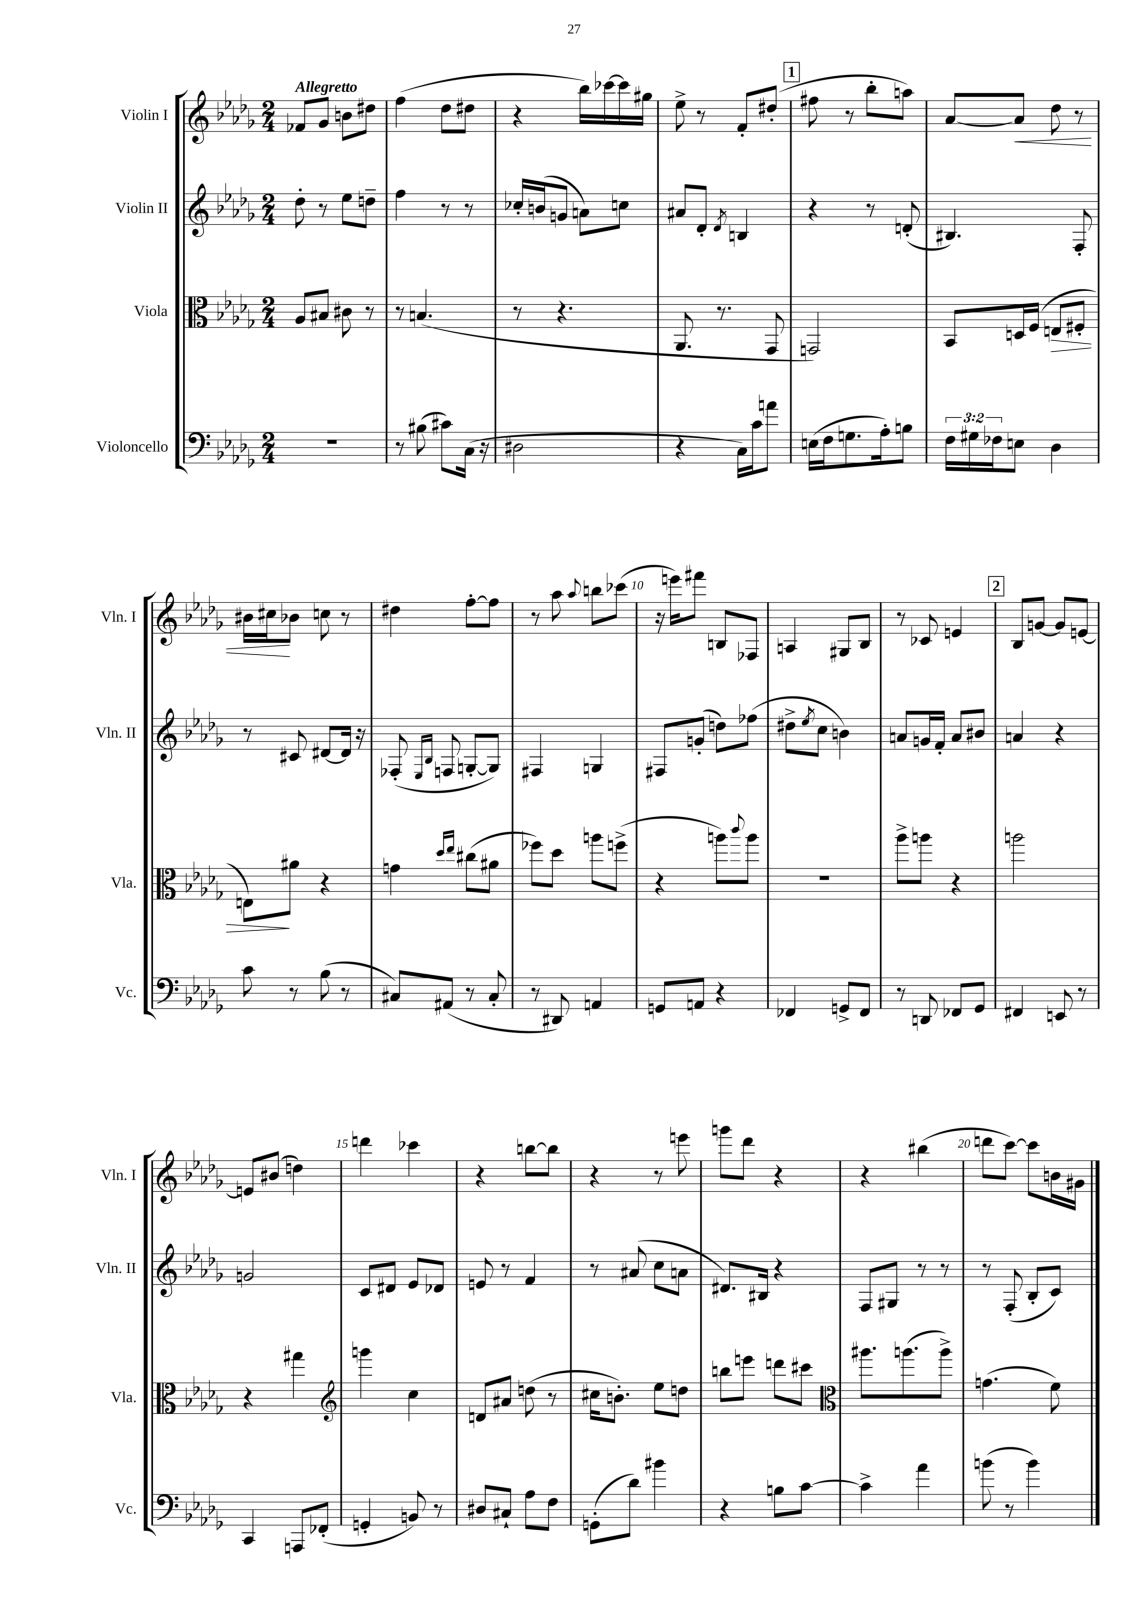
<<
\new StaffGroup <<
\new Staff = "s0" \with { instrumentName = "Violin I" shortInstrumentName = "Vln. I" } {
    \clef treble \key des \major \numericTimeSignature \time 2/4 \tempo "Allegretto"
    fes'8 ges'8 b'8 dis''8 |
    f''4( des''8 dis''8 |
    r4 bes''16) ces'''16~ ces'''16 gis''16 |
    ees''8-> r8 f'8-. dis''8-.( |
    \mark \markup { \box "1" } fis''8 r8 bes''8-. a''8) |
    aes'8~ aes'8\< des''8 r8 |
    bis'16 cis''16\! bes'8 c''8 r8 |
    dis''4 f''8~-. f''8 |
    r8 aes''8 \appoggiatura { aes''8 } b''8 ces'''8( |
    r16 e'''16) fis'''8 b8 fes8 |
    a4 gis8 bes8 |
    r8 ces'8 e'4 |
    \mark \markup { \box "2" } bes8 g'8~ g'8 e'8~ |
    e'8 bis'8( d''4) |
    d'''4 ces'''4 |
    r4 b''8~ b''8 |
    r4 r8 e'''8 |
    g'''8 des'''8 r4 |
    r4 bis''4( |
    d'''8 c'''8~) c'''8 b'16 gis'16 \bar "|." |
}
\new Staff = "s1" \with { instrumentName = "Violin II" shortInstrumentName = "Vln. II" } {
    \clef treble \key des \major \numericTimeSignature \time 2/4
    des''8-. r8 ees''8 d''8-- |
    f''4 r8 r8 |
    ces''16-. b'16( g'8 a'8) c''8 |
    ais'8 des'8-. \acciaccatura { des'8 } b4 |
    \mark \markup { \box "1" } r4 r8 d'8-.( |
    bis4.) f8-. |
    r8 cis'8 dis'8~ dis'16 r16 |
    fes8-.( \grace { ees16 bes16 } f8 g8~-. g8) |
    fis4 g4 |
    fis8 g'8-.( d''8) fes''8( |
    dis''8-> \acciaccatura { ees''8 } c''8 b'4) |
    a'8 g'16 f'16-. a'8 bis'8 |
    \mark \markup { \box "2" } a'4 r4 |
    g'2 |
    c'8 dis'8 ees'8 des'8 |
    e'8 r8 f'4 |
    r8 ais'8( c''8 a'8 |
    dis'8.) bis16 r4 |
    f8 gis8 r8 r8 |
    r8 f8-.( bes8-. c'8) \bar "|." |
}
\new Staff = "s2" \with { instrumentName = "Viola" shortInstrumentName = "Vla." } {
    \clef alto \key des \major \numericTimeSignature \time 2/4
    aes8 bis8 cis'8 r8 |
    r8 b4.( |
    r8 r4. |
    aes,8. r8. ges,8 |
    \mark \markup { \box "1" } g,2) |
    bes,8 d16 f16( e8\> fis8-. |
    e8\!) ais'8 r4 |
    g'4 \grace { des''16 ees''16 } cis''8( ais'8 |
    fes''8) des''8 a''8 f''8->( |
    r4 a''8) \appoggiatura { c'''8 } a''8 |
    r2 |
    aes''8-> a''8 r4 |
    \mark \markup { \box "2" } a''2 |
    r4 gis''4 |
    \clef treble g'''4 c''4 |
    d'8 ais'8 d''8( r8 |
    cis''16 b'8.-.) ees''8 d''8 |
    b''8 e'''8 d'''8 cis'''8 |
    \clef alto ais''8. a''8.( a''8->) |
    g'4.( f'8) \bar "|." |
}
\new Staff = "s3" \with { instrumentName = "Violoncello" shortInstrumentName = "Vc." } {
    \clef bass \key des \major \numericTimeSignature \time 2/4 \override Staff.TupletNumber.text = #tuplet-number::calc-fraction-text
    r2 |
    r8 bis8( cis'8) c16( r16 |
    dis2 |
    r4 c16) c'16 a'8 |
    \mark \markup { \box "1" } e16( f16 g8. aes16-.) b8 |
    \tuplet 3/2 { f16 gis16 fes16 } e8 des4 |
    c'8 r8 bes8( r8 |
    cis8) ais,8( r8 cis8-. |
    r8 dis,8) a,4 |
    g,8 a,8 r4 |
    fes,4 g,8-> fes,8 |
    r8 d,8 fes,8 ges,8 |
    \mark \markup { \box "2" } fis,4 e,8 r8 |
    c,4 a,,8 fes,8-.( |
    g,4-. b,8) r8 |
    dis8 cis8-! aes8 f8 |
    g,8-.( des'8) bis'4 |
    r4 b8 c'8~ |
    c'4-> aes'4 |
    b'8( r8 b'4) \bar "|." |
}
>>
>>
\layout { \context { \Score \override BarNumber.break-visibility = ##(#f #t #t) barNumberVisibility = #(every-nth-bar-number-visible 5) } }
